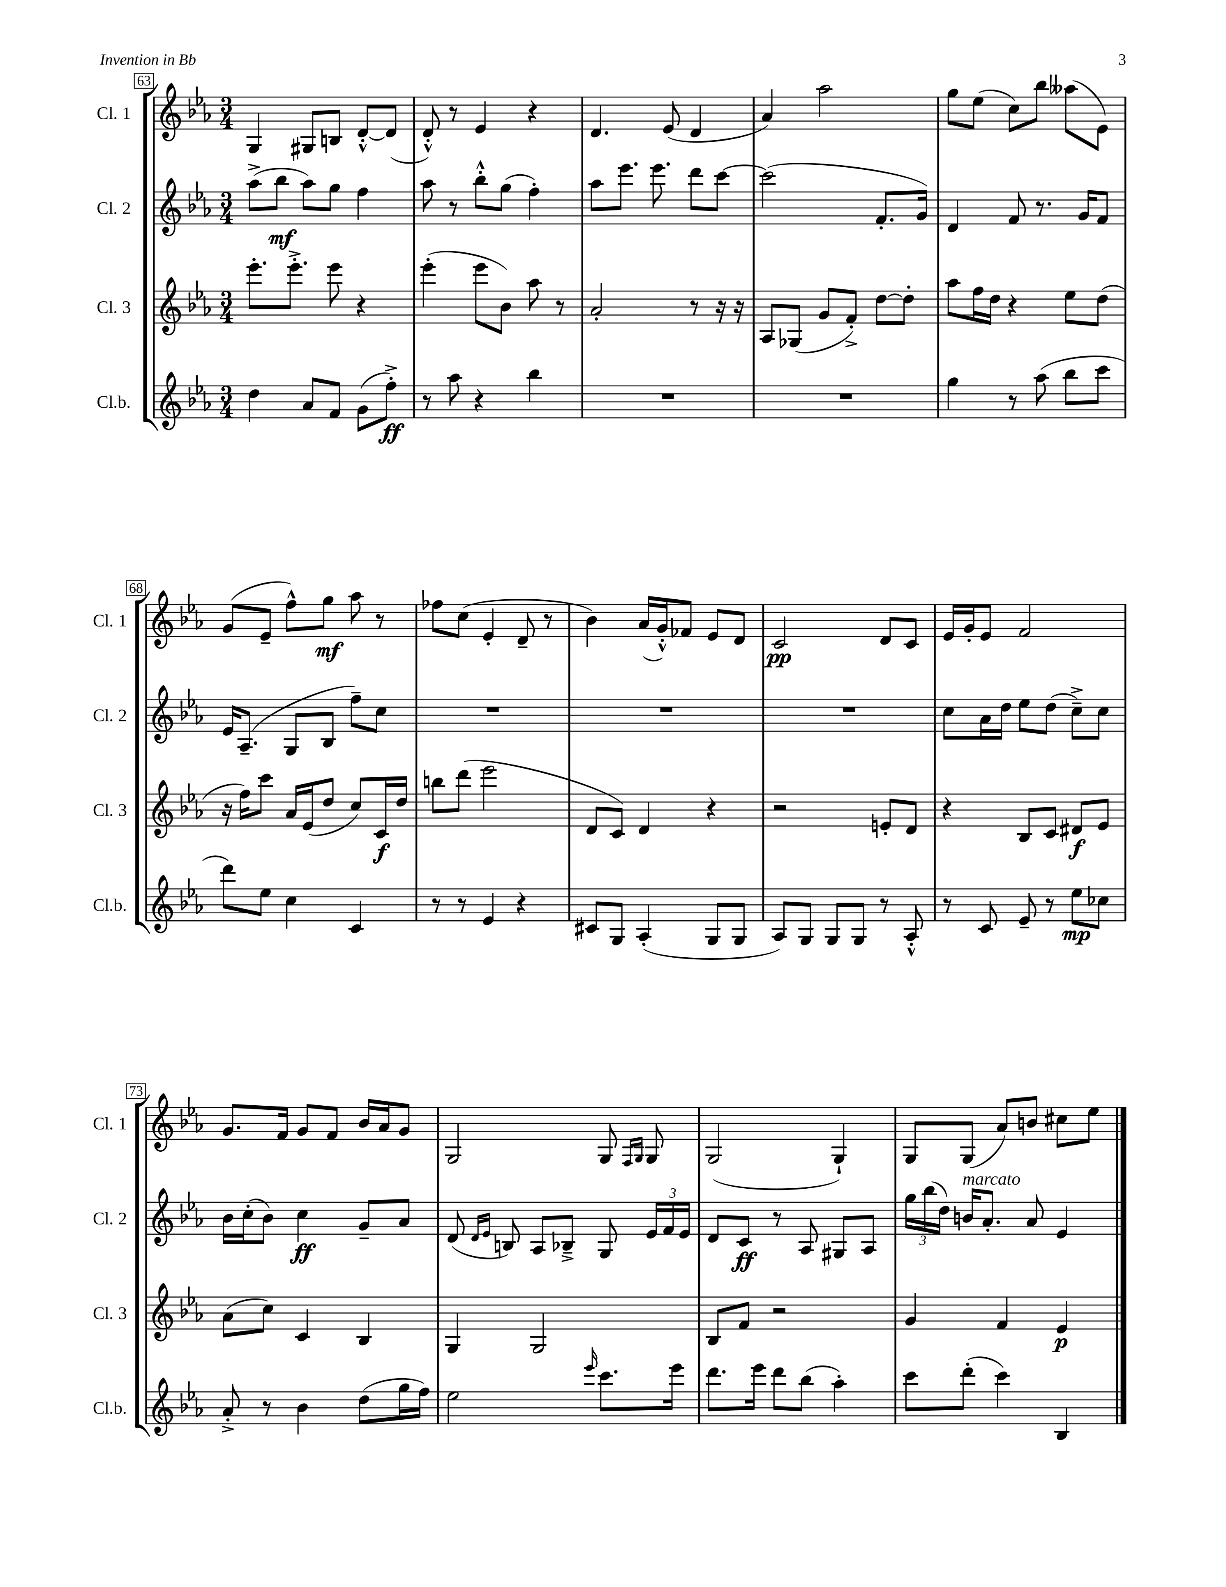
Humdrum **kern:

**kern	**kern	**kern	**kern
*staff4	*staff3	*staff2	*staff1
*clefG2	*clefG2	*clefG2	*clefG2
*k[b-e-a-]	*k[b-e-a-]	*k[b-e-a-]	*k[b-e-a-]
*M3/4	*M3/4	*M3/4	*M3/4
4dd\	8.eee-'\L	(8aa-^\L	4G/
.	.	8bb-\J	.
.	8.eee-'^\J	.	.
8a-/L	.	8aa-\L)	8G#/L
8f/J	8eee-\	8gg\J	8B/J
(8g\L	4r	4ff\	[8d'^^/L
8ff'^\J)	.	.	(8d/]J
=	=	=	=
8r	(4eee-'\	8aa-\	8d'^^/)
8aa-\	.	8r	8r
4r	8eee-\L	8bb-'^^\L	4e-/
.	8b-\J)	(8gg\J	.
4bb-\	8aa-\	4ff'\)	4r
.	8r	.	.
=	=	=	=
2.r	2a-'/	8aa-\L	4.d/
.	.	8.eee-\J	.
.	.	8.eee-\	.
.	.	.	(8e-/
.	8r	8ddd\L	4d/
.	16r	[8ccc\J	.
.	16r	.	.
=	=	=	=
2.r	8A-/L	(2ccc\]	4a-/)
.	(8G-/J	.	.
.	8g/L	.	2aa-\
.	8f'^/J)	.	.
.	[8dd\L	8.f'/L	.
.	8dd'\]J	.	.
.	.	16g/Jk)	.
=	=	=	=
4gg\	8aa-\L	4d/	8gg\L
.	16ff\L	.	(8ee-\J
.	16dd\JJ	.	.
8r	4r	8f/	8cc\L)
(8aa-\	.	8.r	8bb-\J
8bb-\L	8ee-\L	.	(8aa--\L
.	.	16g/LK	.
8ccc\J	(8dd\J	8f/J	8e-\J)
=	=	=	=
8ddd\L)	16r	16e-/LK	(8g/L
.	16ff\LK)	(8.A-~/J	.
8ee-\J	8ccc\J	.	8e-~/J
4cc\	16a-/LL	8G/L	8ff^^\L)
.	(16e-/J	.	.
.	8dd/J	8B-/J	8gg\J
4c/	8cc/L)	8ff~\L)	8aa-\
.	16c/L	8cc\J	8r
.	16dd/JJ	.	.
=	=	=	=
8r	8bb\L	2.r	8ff-\L
8r	(8ddd\J	.	(8cc\J
4e-/	2eee-\	.	4e-'/
4r	.	.	8d~/
.	.	.	8r
=	=	=	=
8c#/L	8d/L	2.r	4b-\)
8G/J	8c/J)	.	.
(4A-'/	4d/	.	(16a-/LL
.	.	.	16g'^^/J)
.	.	.	8f-/J
8G/L	4r	.	8e-/L
8G/J	.	.	8d/J
=	=	=	=
8A-/L)	2r	2.r	2c/
8G/J	.	.	.
8G/L	.	.	.
8G/J	.	.	.
8r	8e'/L	.	8d/L
8A-'^^/	8d/J	.	8c/J
=	=	=	=
8r	4r	8cc\L	16e-/LL
.	.	.	16g'/J
8c/	.	16a-\L	8e-/J
.	.	16dd\JJ	.
8e-~/	8B-/L	8ee-\L	2f/
8r	8c/J	(8dd\J	.
8ee-\L	8d#/L	8cc~^\L)	.
8cc-\J	8e-/J	8cc\J	.
=	=	=	=
8a-'^/	(8a-\L	16b-\LL	8.g/L
.	.	(16cc'\J	.
8r	8cc\J)	8b-\J)	.
.	.	.	16f/Jk
4b-\	4c/	4cc\	8g/L
.	.	.	8f/J
(8dd\L	4B-/	8g~/L	16b-/LL
.	.	.	16a-/J
16gg\L	.	8a-/J	8g/J
16ff\JJ)	.	.	.
=	=	=	=
2ee-\	4G/	(8d/	2G/
.	.	16qqd/LL	.
.	.	16qqe-/JJ	.
.	.	8B/)	.
.	2G/	8A-/L	.
.	.	8B-~^/J	.
16qqeee-/	.	.	.
8.ccc\L	.	8G/	8G/
.	.	.	16qqF/LL
.	.	.	16qqG/JJ
.	.	24e-/LL	8G/
.	.	24f/	.
16eee-\Jk	.	.	.
.	.	24e-/JJ	.
=	=	=	=
8.ddd\L	8B-/L	8d/L	(2G/
.	8f/J	8c/J	.
16eee-\Jk	.	.	.
8ddd\L	2r	8r	.
(8bb-\J	.	8A-/	.
4aa-'\)	.	8G#/L	4G`/)
.	.	8A-/J	.
=	=	=	=
8ccc\L	4g/	24gg\LL	8G/L
.	.	(24bb-\	.
.	.	24dd\JJ)	.
(8ddd'\J	.	16b/LK	(8G/J
.	.	8.a-'/J	.
4ccc\)	4f/	.	8a-/L)
.	.	8a-/	8b/J
4B-/	4e-/	4e-/	8cc#\L
.	.	.	8ee-\J
==	==	==	==
*-	*-	*-	*-
